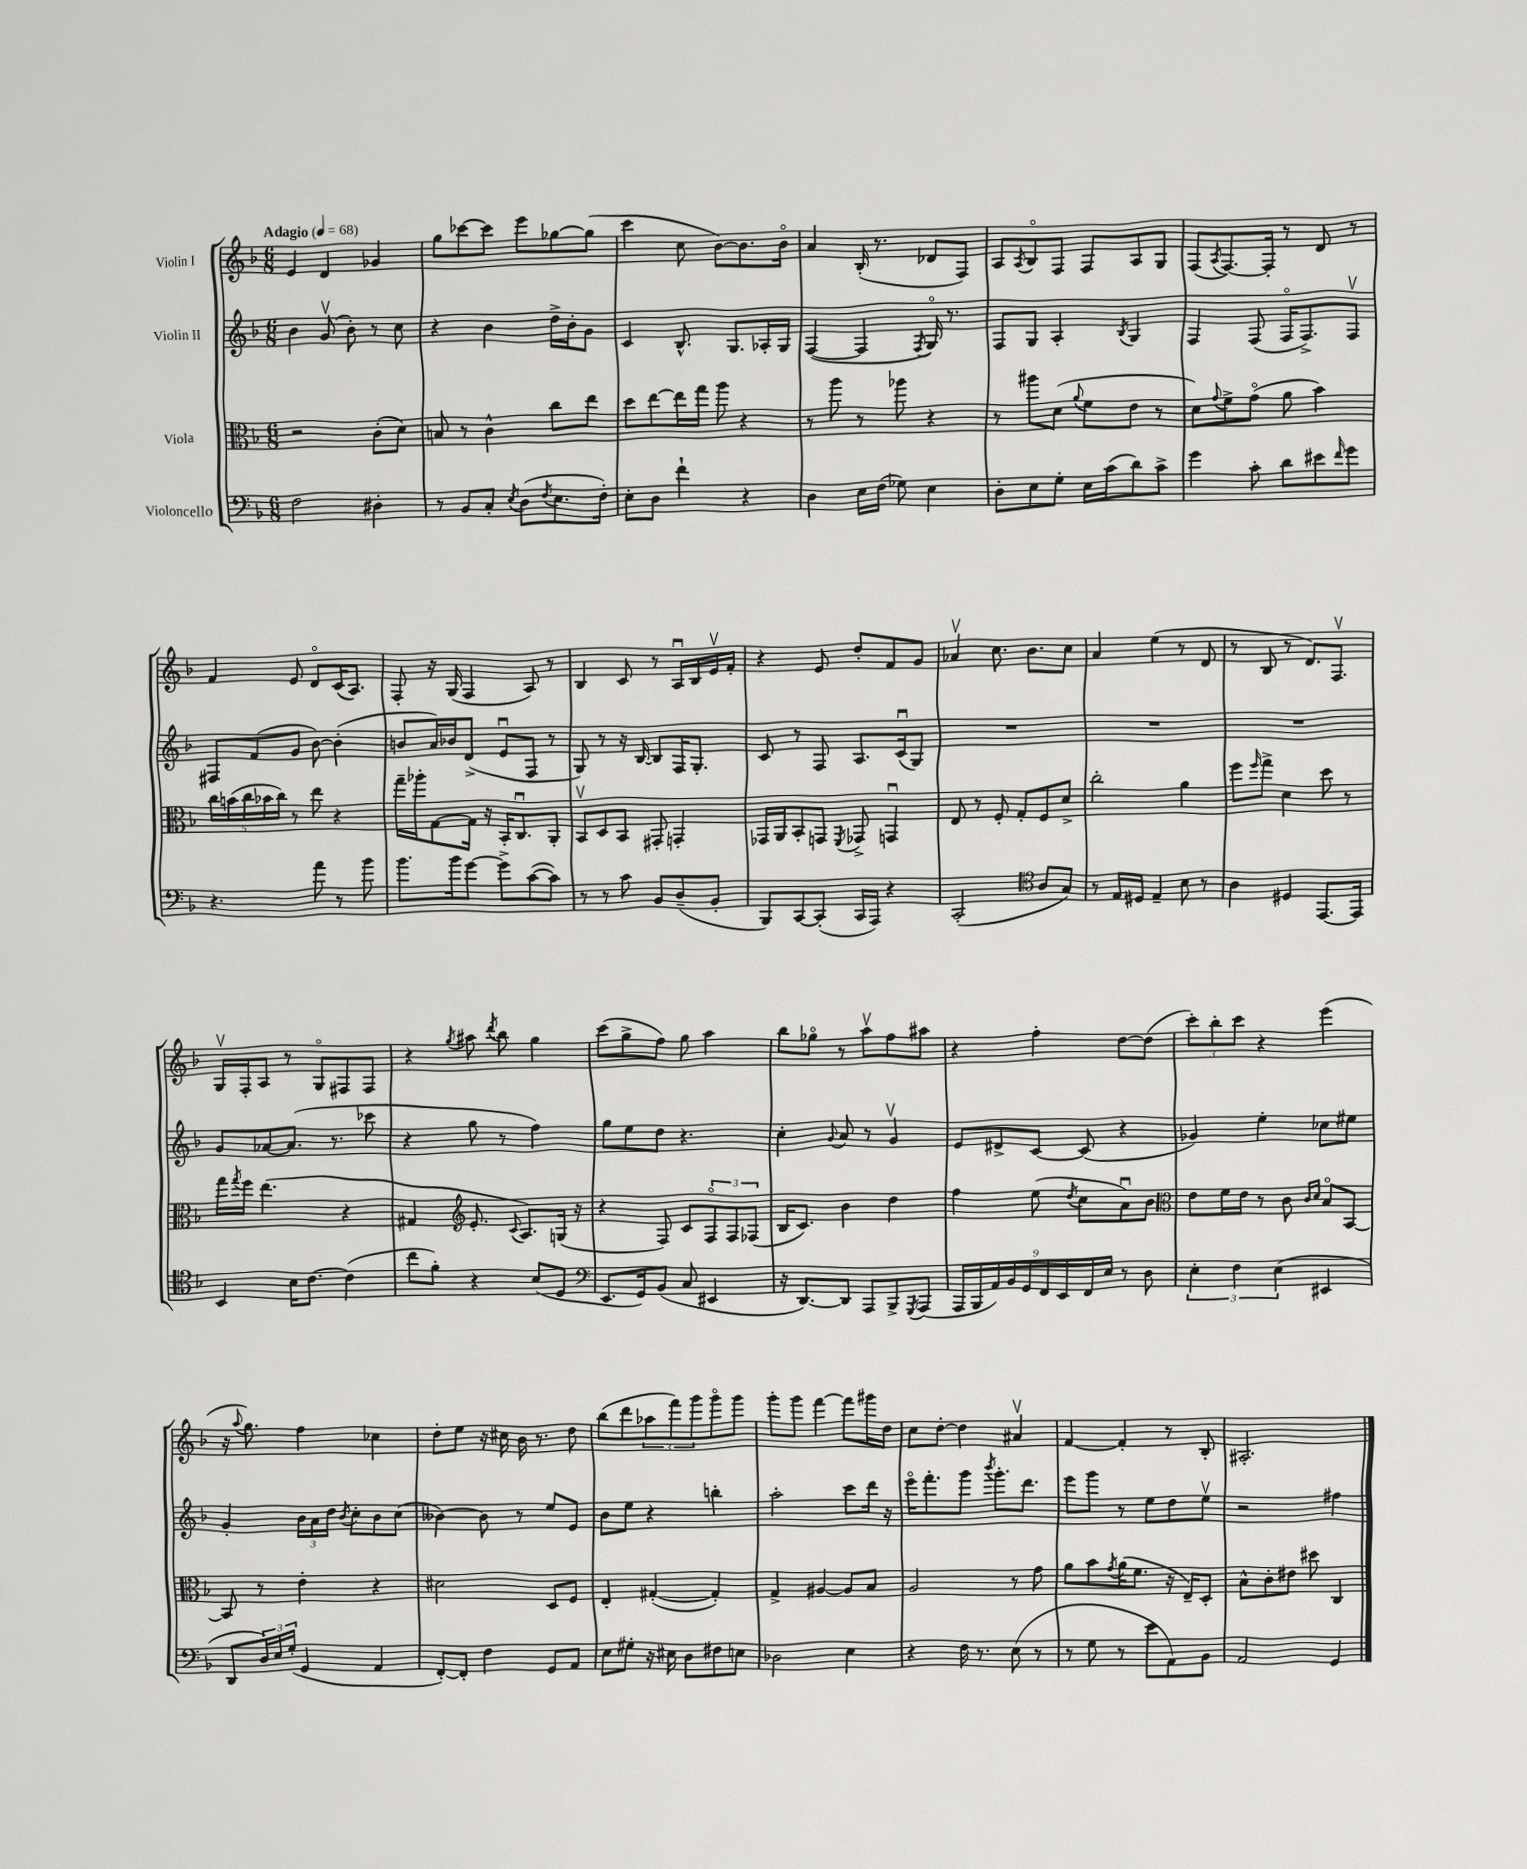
<<
\new StaffGroup <<
\new Staff = "s0" \with { instrumentName = "Violin I" } {
    \clef treble \key f \major \numericTimeSignature \time 6/8 \tempo "Adagio" 4 = 68
    e'4 d'4 ges'4 |
    g''8 ces'''8~ ces'''8 e'''8 ges''8~ ges''8( |
    c'''4 c''8 bes'8~) bes'8. bes'16\flageolet |
    a'4 bes16-.( r8. des'8 f8) |
    a8 \acciaccatura { a8 } bes8\flageolet f8 f8 a8 g8 |
    f8( \acciaccatura { a8 } f8.~) f16-. r8 d'8 r8 |
    f'4 e'8 d'8\flageolet c'16( a8.) |
    f8-. r16 g16( f4 a8) r8 |
    bes4 c'8 r8 a16\downbow bes16 e'16\upbow f'16-. |
    r4 e'8 d''8-. f'8 g'8 |
    aes'4\upbow c''8. bes'8. c''8 |
    a'4 e''4( r8 d'8 |
    r8 bes8 r8 d'8.) f8.\upbow |
    g16\upbow f16-. a8 r8 g8\flageolet fis8 fis8 |
    r4 \acciaccatura { g''8 } ais''8 \acciaccatura { d'''8 } bes''8 g''4 |
    c'''8( g''8-> f''8) g''8 a''4 |
    bes''8 ges''8\flageolet r8 a''8\upbow f''8 ais''8 |
    r4 f''4-. d''8~ d''8( |
    \tuplet 3/2 { c'''8-.) bes''8-. c'''8 } r4 e'''4( |
    r16 \appoggiatura { a''8 } g''8.) f''4 ces''4 |
    d''8-. e''8 r16 cis''16 bes'16 r8. d''8 |
    bes''8( d'''8 \tuplet 3/2 { aes''8 f'''8) g'''8 } g'''8\flageolet g'''8 |
    g'''8-. g'''8 f'''4~ f'''8 gis'''16 d''16 |
    c''8 d''8~-. d''4 ais'4\upbow |
    f'4~ f'4-. r8 bes8-. |
    ais2.-. \bar "|." |
}
\new Staff = "s1" \with { instrumentName = "Violin II" } {
    \clef treble \key f \major \numericTimeSignature \time 6/8
    bes'4 g'8\upbow( bes'8-.) r8 c''8 |
    r4 bes'4 d''16-> bes'16-. g'8 |
    c'4 bes8.-^ g8. aes16-. g16 |
    f4~( f4 \acciaccatura { f8 } g16\flageolet) r8. |
    f8 g8 a4-. \acciaccatura { bes8 } g4 |
    f4 f8( f16\flageolet f8.->) f8\upbow |
    fis8 f'8( g'8 bes'8~) bes'4-.( |
    b'8 a'16) bes'16 d'8->( e'8\downbow f8 r8 |
    g8) r8 r16 bes16~ bes8 f16 g8.-. |
    c'8 r8 f8 a8. c'16\downbow( g8) |
    R2. |
    R2. |
    R2. |
    g'8 aes'8~ aes'8.( r8. ces'''8 |
    r4 g''8 r8 f''4) |
    g''8 e''8 d''8 r4. |
    c''4-. \appoggiatura { g'8 } a'8 r8 g'4\upbow |
    e'8 dis'8-> c'8~ c'8( r4 |
    ges'4) e''4-. ces''8 eis''8 |
    g'4-. \tuplet 3/2 { bes'16 a'16 d''16 } \acciaccatura { bes'8 } c''8-. bes'8 c''8( |
    beses'4~) beses'8 r8 e''8 e'8 |
    bes'8 e''8 r4 b''4-. |
    a''2-. c'''8 d'''16 r16 |
    e'''16\flageolet f'''8.-. g'''8 \acciaccatura { bes'''8 } g'''8.-. d'''8. |
    e'''8 g'''8 r8 e''8 d''8 e''8\upbow |
    r2 fis''4 \bar "|." |
}
\new Staff = "s2" \with { instrumentName = "Viola" } {
    \clef alto \key f \major \numericTimeSignature \time 6/8
    r2 c'8-.( d'8) |
    b8 r8 c'4-^ c''8 e''8 |
    d''8 e''8~ e''16 g''16 a''8 r4 |
    r8 a''8 r8 aes''8 r4 |
    r8 ais''8 d'8( \appoggiatura { a'8 } f'8 e'8 r8 |
    d'8) \appoggiatura { g'8 } f'8-> g'8\flageolet( a'8 bes'4) |
    \tuplet 5/4 { c''16 b'16( c''16 bes'16 c''16) } r8 e''8 r4 |
    g''16-- aes''16-. g8~ g16 r16 bes,16-. c8.\downbow a,8-. |
    bes,8\upbow d8 bes,8 gis,8-. g,4-. |
    ges,16 a,16 bes,8-. g,8 \acciaccatura { f,8 } ges,8-> g,4\downbow |
    e8 r8 f8-. g8-. f8 d'8-> |
    c''2-. a'4 |
    f''8 \grace { f''16 } g''8-> d'4 d''8 r8 |
    g''16 \acciaccatura { g''8 } f''16 e''4.( r4 |
    gis4 \clef treble e'8.-. \appoggiatura { c'8 } a8.) g16( r16 |
    r4 f8) c'8 \tuplet 3/2 { f8\flageolet f8 fes8( } |
    bes16 c'8.) bes'4 d''4 |
    f''4 e''8( \acciaccatura { d''8 } c''8 a'8\downbow) bes'8 |
    \clef alto e'8 f'16 e'16 r8 c'8 \grace { c'16 d'16 } bes8\flageolet bes,8~ |
    bes,8 r8 e'4-. r4 |
    dis'2 d8 f8 |
    e4-. gis4~-.( gis4-.) |
    g4-> ais4~ ais8 bes8 |
    a2 r8 g'8 |
    a'8 bes'8 \acciaccatura { g'8 } a'16( f'8. r16 e16--) d8-. |
    bes8-^ c'8-. eis'8 dis''8 c4 \bar "|." |
}
\new Staff = "s3" \with { instrumentName = "Violoncello" } {
    \clef bass \key f \major \numericTimeSignature \time 6/8
    f2 dis4-. |
    r8 bes,8 c8-. \acciaccatura { e8 } d8( \acciaccatura { f8 } e8. f16-.) |
    e8-. d8 f'4-! r4 |
    d4 e16 f16( ges8) e4 |
    d8-. e8 g8-. e16 c'16( d'8) c'8-> |
    g'4 c'8-. d'8 eis'8 \grace { f'16 } g'8 |
    r4. a'8 r8 bes'8 |
    bes'8. bes'16 g'8~ g'8-> c'8~( c'8) |
    r8 r8 c'8 bes,8 d8--( bes,8-. |
    bes,,8) c,8~ c,8-.( c,16 a,,16) r4 |
    c,2-.( \clef tenor a8 g8) |
    r8 e16 dis16 e4-- bes8 r8 |
    a4 dis4 e,8.~ e,16 |
    bes,4 bes16 c'8.~ c'4( |
    c''8 f'8-.) r4 bes8( d8 |
    \clef bass e,8. g,16) bes,8( c8 eis,4 |
    r16 d,8.~) d,8 a,,8 bes,,8-> \acciaccatura { g,,8 } a,,8( |
    \tuplet 9/8 { a,,16 bes,,16 a,16) bes,16 g,16 f,16 e,16 f,16 e16 } r8 d8 |
    \tuplet 3/2 { e4-. f4 e4( } eis,4 |
    d,8 \tuplet 3/2 { d16) e16 g16-.( } g,4 a,4 |
    f,8~-.) f,8-. f4 g,8 a,8 |
    e8 gis8-. r16 eis16 d8 fis8 e8 |
    des2 e4 |
    r4 f16 r8. e8( r8 |
    r8 g8 r8 e'8 a,8) bes,8 |
    a,2 g,4 \bar "|." |
}
>>
>>
\layout { \context { \Score \remove "Bar_number_engraver" } }
